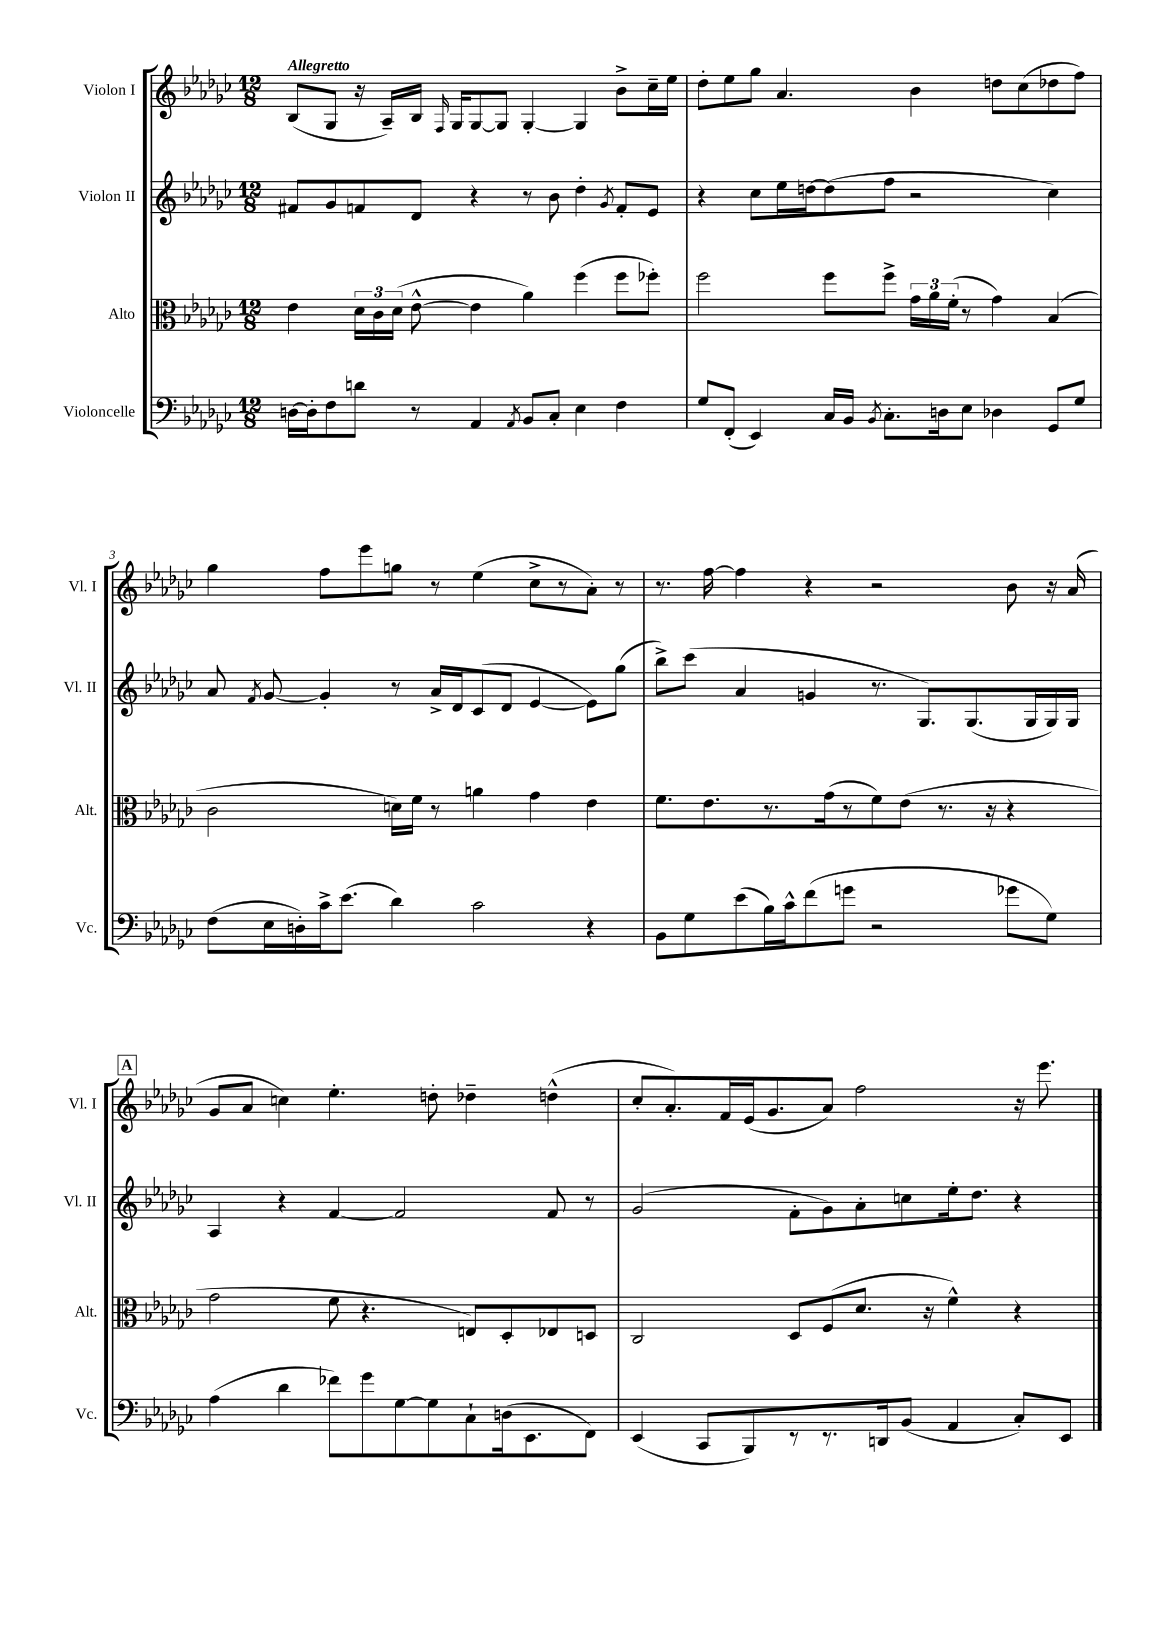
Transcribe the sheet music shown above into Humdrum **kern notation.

**kern	**kern	**kern	**kern
*part4	*part3	*part2	*part1
*staff4	*staff3	*staff2	*staff1
*I"Violoncelle	*I"Alto	*I"Violon II	*I"Violon I
*I'Vc.	*I'Alt.	*I'Vl. II	*I'Vl. I
*clefF4	*clefC3	*clefG2	*clefG2
*k[b-e-a-d-g-c-]	*k[b-e-a-d-g-c-]	*k[b-e-a-d-g-c-]	*k[b-e-a-d-g-c-]
*M12/8	*M12/8	*M12/8	*M12/8
=1	=1	=1	=1
!	!	!	!LO:TX:a:B:t=Allegretto
[16Dn\LL	4e-\	8f#X/L	(8B-/L
16D'\J]	.	.	.
8F\	.	8g-/	8G-/J
8dn\J	24d-\LL	8fn/	16r
.	24c-\	.	.
.	.	.	16A-~/LL)
.	(24d-\JJ	.	.
8r	[8e-^^\	8d-/J	16B-/JJ
.	.	.	16qqF/
.	.	.	16G-/KL
4AA-/	4e-\]	4r	[8G-/
.	.	.	8G-/J]
8qAA-/	.	.	.
8BB-/L	4a-\)	8r	[4G-'/
8C-'/J	.	8b-\	.
4E-\	(4ff\	4dd-'\	4G-/]
.	.	8qg-/	.
4F\	8ff\L	8f'/L	8b-^\L
.	8ff-X'\J)	8e-/J	16cc-~\L
.	.	.	16ee-\JJ
=2	=2	=2	=2
8G-/L	2ff\	4r	8dd-'\L
(8FF'/J	.	.	8ee-\
4EE-/)	.	8cc-\L	8gg-\J
.	.	16ee-\L	4.a-/
.	.	[16ddn\J	.
16C-/LL	8ff\L	(8dd\]	.
16BB-/JJ	.	.	.
8qBB-/	.	.	.
8.C-'\L	8ff^\J	8ff\J	.
.	24g-\LL	2r	4b-\
.	24a-\	.	.
16Dn\k	.	.	.
.	(24f'\JJ	.	.
8E-\J	8r	.	.
4D-X\	4g-\)	.	8ddn\L
.	.	.	(8cc-\
8GG-/L	(4B-/	4cc-\)	8dd-X\
8G-/J	.	.	8ff\J)
!!LO:LB:g=z
=3	=3	=3	=3
(8F\L	2c-\	8a-/	4gg-\
.	.	8qf/	.
16E-\L	.	[8g-/	.
16Dn'\)	.	.	.
16c-^\J	.	4g-'/]	8ff\L
(8.e-\J	.	.	.
.	.	.	8eee-\
4d-\)	16dn\LL)	8r	8ggn\J
.	16f\JJ	.	.
.	8r	16a-^/LL	8r
.	.	16d-/J	.
2c-\	4an\	(8c-/	(4ee-\
.	.	8d-/J	.
.	4g-\	[4e-/	8cc-^\L
.	.	.	8r
4r	4e-\	8e-\L])	8a-'\J)
.	.	(8gg-\J	8r
=4	=4	=4	=4
8BB-\L	8.f\L	8bb-^\L)	8.r
8G-\	.	(8ccc-\J	.
.	8.e-\	.	[16ff\
(8e-\	.	4a-/	4ff\]
16B-\L)	8.r	.	.
16c-^^\J	.	.	.
(8f\	.	4gn/	4r
.	(16g-\k	.	.
8gn\J	8r	.	.
2r	8f\)	8.r	2r
.	(8e-\J	.	.
.	.	8.G-/L)	.
.	8.r	.	.
.	.	(8.G-/	.
.	16r	.	.
8g-X\L	4r	.	8b-\
.	.	16G-/L	.
8G-\J)	.	16G-/)	16r
.	.	16G-/JJ	(16a-/
!!LO:LB:g=z
!!LO:REH:place=s1:t=A
=5	=5	=5	=5
(4A-\	2g-\	4A-/	8g-/L
.	.	.	8a-/J
4d-\	.	4r	4ccn\)
8f-X\L)	8f\	[4f/	4.ee-'\
8g-\	4.r	.	.
[8G-\	.	2f/]	.
8G-\]	.	.	8ddn'\
8C-`\	8En/L)	.	4dd-X~\
(16Dn\k	8D-'/	.	.
8.EE-\	.	.	.
.	8E-X/	8f/	(4ddn^^\
8FF\J)	8Dn/J	8r	.
=6	=6	=6	=6
(4EE-/	2C-/	(2g-/	8cc-'/L
.	.	.	8.a-'/)
8CC-/L	.	.	.
.	.	.	16f/L
8BBB-/)	.	.	(16e-/J
.	.	.	8.g-/
8r	8D-/L	8f'\L	.
8.r	(8F/	8g-\)	8a-/J)
.	8.d-/J	8a-'\	2ff\
16DDn/k	.	.	.
(8BB-/J	.	8ccn\	.
.	16r	.	.
4AA-/	4f^^\)	16ee-'\k	.
.	.	8.dd-\J	.
8C-'/L)	4r	4r	16r
.	.	.	8.eee-\
8EE-/J	.	.	.
==	==	==	==
*-	*-	*-	*-
